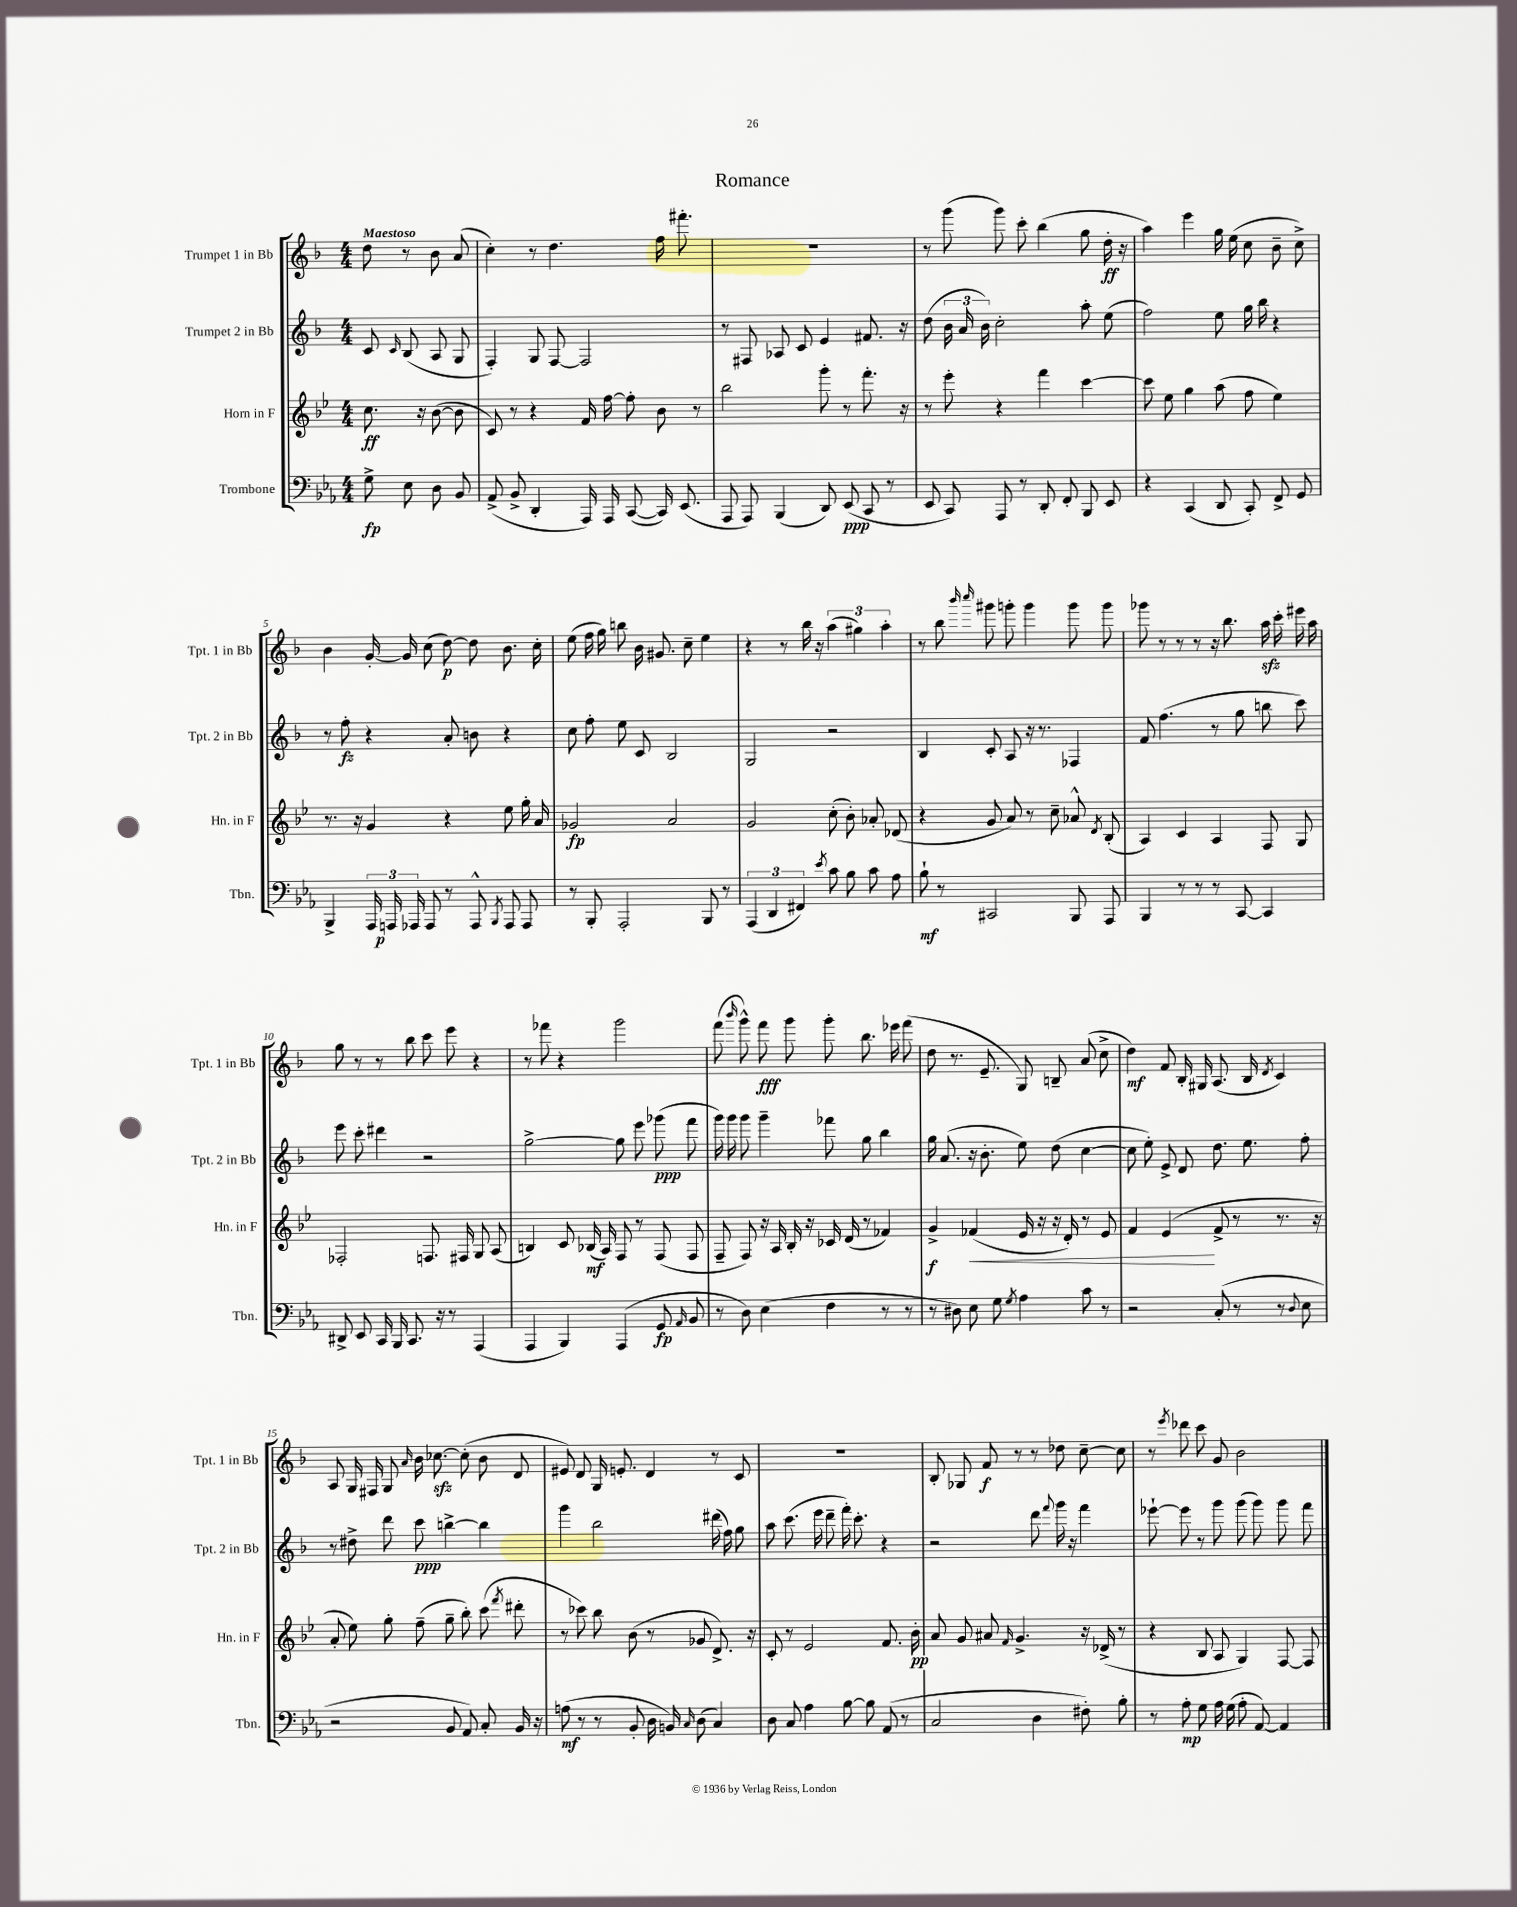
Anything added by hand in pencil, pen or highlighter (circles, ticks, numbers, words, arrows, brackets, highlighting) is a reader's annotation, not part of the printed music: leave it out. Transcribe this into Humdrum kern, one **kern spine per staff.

**kern	**dynam	**kern	**dynam	**kern	**dynam	**kern	**dynam
*part4	*part4	*part3	*part3	*part2	*part2	*part1	*part1
*staff4	*staff4	*staff3	*staff3	*staff2	*staff2	*staff1	*staff1
*I"Trombone	*	*I"Horn in F	*	*I"Trumpet 2 in Bb	*	*I"Trumpet 1 in Bb	*
*I'Tbn.	*	*I'Hn. in F	*	*I'Tpt. 2 in Bb	*	*I'Tpt. 1 in Bb	*
*clefF4	*	*clefG2	*	*clefG2	*	*clefG2	*
*k[b-e-a-]	*	*k[b-e-]	*	*k[b-]	*	*k[b-]	*
*M4/4	*	*M4/4	*	*M4/4	*	*M4/4	*
=	=	=	=	=	=	=	=
!	!	!	!	!	!	!LO:TX:a:B:t=Maestoso	!
8G^\	fp	8.cc\	ff	8c/	.	8dd\	.
.	.	.	.	16qqc/	.	.	.
8E-\	.	.	.	(8B-/	.	8r	.
.	.	16r	.	.	.	.	.
8D\	.	([8b-\	.	8A/	.	8b-\	.
8BB-/	.	8b-\]	.	8G/	.	(8a/	.
=1	=1	=1	=1	=1	=1	=1	=1
(8AA-^/	.	8c/)	.	4F'/)	.	4cc'\)	.
8BB-^/	.	8r	.	.	.	.	.
4DD'/	.	4r	.	8G/	.	8r	.
.	.	.	.	[8F/	.	4.dd\	.
16AAA-/)	.	16f/	.	2F/]	.	.	.
16AAA-/	.	[16ff\	.	.	.	.	.
([8CC/	.	8ff'\]	.	.	.	.	.
16CC/])	.	8b-\	.	.	.	16ff\	.
(8.EE-/	.	.	.	.	.	8.fff#X'\	.
.	.	8r	.	.	.	.	.
=2	=2	=2	=2	=2	=2	=2	=2
8AAA-/	.	2bb-\	.	8r	.	1r	.
8AAA-/)	.	.	.	8F#X/	.	.	.
(4BBB-/	.	.	.	8A-X/	.	.	.
.	.	.	.	8c/	.	.	.
8DD/)	.	8ggg'\	.	4e/	.	.	.
(8EE-/	ppp	8r	.	.	.	.	.
8CC/	.	8.fff'\	.	8.f#X/	.	.	.
8r	.	.	.	.	.	.	.
.	.	16r	.	16r	.	.	.
=3	=3	=3	=3	=3	=3	=3	=3
8EE-/	.	8r	.	(8dd\	.	8r	.
8CC/)	.	8eee-'\	.	24b-\	.	(8ggg\	.
.	.	.	.	24a/	.	.	.
.	.	.	.	24b-\)	.	.	.
8AAA-/	.	4r	.	2cc'\	.	8ggg\)	.
8r	.	.	.	.	.	8ccc'\	.
8DD'/	.	4fff\	.	.	.	(4bb-\	.
8FF'/	.	.	.	.	.	.	.
8BBB-/	.	[4ccc\	.	8aa'\	.	8gg\	.
8EE-/	.	.	.	(8ee\	.	16dd'\	ff
.	.	.	.	.	.	16r	.
=4	=4	=4	=4	=4	=4	=4	=4
4r	.	8ccc\]	.	2ff\)	.	4aa\)	.
.	.	8ee-\	.	.	.	.	.
(4CC/	.	4gg\	.	.	.	4eee\	.
8DD/	.	(8aa\	.	8ee\	.	16gg\	.
.	.	.	.	.	.	(16ee\	.
8CC'/)	.	8ff\	.	16gg\	.	8cc\	.
.	.	.	.	16bb-\	.	.	.
8FF^/	.	4ee-\)	.	4r	.	8b-~\	.
8GG/	.	.	.	.	.	8cc^\)	.
!!LO:LB:g=z
=5	=5	=5	=5	=5	=5	=5	=5
4BBB-^/	.	8.r	.	8r	.	4b-\	.
.	.	.	.	8ff'\	fz	.	.
.	.	16r	.	.	.	.	.
24AAA-/	.	4g/	.	4r	.	[16g'/	.
24AAAn/	p	.	.	.	.	.	.
.	.	.	.	.	.	16g/]	.
24AAA-X/	.	.	.	.	.	.	.
8AAA-/	.	.	.	.	.	(8cc\	.
8r	.	4r	.	8a'/	.	[8dd\)	p
8AAA-^^/	.	.	.	8bn\	.	8dd\]	.
8qBBB-/	.	.	.	.	.	.	.
8AAA-/	.	8ee-\	.	4r	.	8.b-\	.
8AAA-/	.	16gg'\	.	.	.	.	.
.	.	16a/	.	.	.	16cc'\	.
=6	=6	=6	=6	=6	=6	=6	=6
8r	.	2g-X/	fp	8cc\	.	(8ee\	.
8BBB-'/	.	.	.	8ff'\	.	16ff\	.
.	.	.	.	.	.	16gg\)	.
2AAA-'/	.	.	.	8ee\	.	8bbn\	.
.	.	.	.	8c/	.	16b-\	.
.	.	.	.	.	.	8.g#X/	.
.	.	2a/	.	2B-/	.	.	.
.	.	.	.	.	.	8cc~\	.
8BBB-/	.	.	.	.	.	4ee\	.
8r	.	.	.	.	.	.	.
=7	=7	=7	=7	=7	=7	=7	=7
(6AAA-/	.	2g/	.	2G/	.	4r	.
6DD/	.	.	.	.	.	.	.
.	.	.	.	.	.	8r	.
6FF#X/)	.	.	.	.	.	.	.
.	.	.	.	.	.	16bb-\	.
.	.	.	.	.	.	16r	.
8qe-/	.	.	.	.	.	.	.
8c\	.	(8cc'\	.	2r	.	(6aa\	.
8B-\	.	8b-'\)	.	.	.	.	.
.	.	.	.	.	.	6gg#X\)	.
8c\	.	8a-X'/	.	.	.	.	.
.	.	.	.	.	.	6aa'\	.
8A-\	.	(8d-X/	.	.	.	.	.
=8	=8	=8	=8	=8	=8	=8	=8
8B-`\	mf	4r	.	4B-/	.	8r	.
8r	.	.	.	.	.	8bb-\	.
.	.	.	.	.	.	16qqbbb-/	.
.	.	.	.	.	.	16qqcccc/	.
2CC#X/	.	8g/	.	8c'/	.	8ggg#X\	.
.	.	8a/)	.	8A/	.	8gggn'\	.
.	.	8r	.	16r	.	4ggg\	.
.	.	.	.	8.r	.	.	.
.	.	8cc~\	.	.	.	.	.
8BBB-/	.	8a-X^^/	.	4F-X/	.	8ggg\	.
.	.	8qd/	.	.	.	.	.
8AAA-/	.	(8B-'/	.	.	.	8ggg\	.
=9	=9	=9	=9	=9	=9	=9	=9
4BBB-/	.	4A/)	.	8f/	.	8ggg-X\	.
.	.	.	.	(4.ff\	.	8r	.
8r	.	4c/	.	.	.	8r	.
8r	.	.	.	.	.	8r	.
8r	.	4A/	.	8r	.	16r	.
.	.	.	.	.	.	8.bb-\	.
[8CC/	.	.	.	8gg\	.	.	.
4CC/]	.	8F/	.	8bbn\	.	16aazz\	.
.	.	.	.	.	.	16ccc'\	.
.	.	8G/	.	8ccc\)	.	16eee#X\	.
.	.	.	.	.	.	16aa\	.
!!LO:LB:g=z
=10	=10	=10	=10	=10	=10	=10	=10
8DD#X^/	.	2F-X'/	.	8eee\	.	8gg\	.
8EE-/	.	.	.	8ccc'\	.	8r	.
16CC/	.	.	.	4ddd#X\	.	8r	.
16BBB-/	.	.	.	.	.	.	.
8.CC/	.	.	.	.	.	8bb-\	.
.	.	8.Fn/	.	2r	.	8ccc\	.
16r	.	.	.	.	.	.	.
8r	.	.	.	.	.	8eee\	.
.	.	16F#X/	.	.	.	.	.
(4AAA-/	.	8G/	.	.	.	4r	.
.	.	(8A/	.	.	.	.	.
=11	=11	=11	=11	=11	=11	=11	=11
4AAA-/	.	4Bn/)	.	[2gg^\	.	8r	.
.	.	.	.	.	.	8fff-X\	.
4BBB-/)	.	8c/	.	.	.	4r	.
.	.	(16B-X/	mf	.	.	.	.
.	.	16A/)	.	.	.	.	.
(4AAA-/	.	8F/	.	8gg\]	.	2ggg\	.
.	.	8r	.	8eee\	.	.	.
8GG/	fp	(8F/	.	(8ggg-X\	ppp	.	.
16qqAA-/	.	.	.	.	.	.	.
8BB-/	.	8F/	.	8fff\	.	.	.
=12	=12	=12	=12	=12	=12	=12	=12
8r	.	8F~/	.	16ggg\)	.	(8fff\	.
.	.	.	.	16ggg\	.	.	.
.	.	.	.	.	.	16qqbbb-/	.
8D\)	.	8F/)	.	8ggg\	.	8ggg^^\)	.
(4E-\	.	16r	.	4ggg~\	.	8fff\	fff
.	.	16A/	.	.	.	.	.
.	.	16B-'/	.	.	.	8ggg\	.
.	.	16r	.	.	.	.	.
4F\	.	16c-X/	.	8fff-X\	.	8ggg'\	.
.	.	(16d/	.	.	.	.	.
.	.	8r	.	8gg\	.	8.bb-\	.
8r	.	4f-X/)	.	4bb-\	.	.	.
.	.	.	.	.	.	16eee-X\	.
8r	.	.	.	.	.	(8fff\	.
=13	=13	=13	=13	=13	=13	=13	=13
8r	.	4g^/	f	16gg\	.	8dd\	.
.	.	.	.	(8.a/	.	.	.
8D#X\)	.	.	.	.	.	8.r	.
!	!	!	!LO:HP:b	!	!	!	!
8E-\	.	(4f-X/	<	16r	.	.	.
.	.	.	.	8.b-'\	.	8.e~/	.
8G\	.	.	.	.	.	.	.
8qG/	.	.	.	.	.	.	.
4A-\	.	16e-/	.	8ee\)	.	8G/)	.
.	.	16r	.	.	.	.	.
.	.	16r	.	(8dd\	.	8Bn~/	.
.	.	16d'/)	.	.	.	.	.
8c\	.	8r	.	[4cc\	.	(8a/	.
8r	.	8e-/	.	.	.	8cc^\	.
=14	=14	=14	=14	=14	=14	=14	=14
2r	.	4f/	.	8cc\]	.	4dd\)	mf
.	.	.	.	8ee'\)	.	.	.
.	.	(4e-/	.	8e^/	.	8f/	.
.	.	.	.	8d/	.	16B-'/	.
.	.	.	.	.	.	16G#X/	.
(8C'/	.	8f^/	[	8.dd\	.	(8.A/	.
8r	.	8r	.	.	.	.	.
.	.	.	.	8.ee\	.	16B-/	.
.	.	.	.	.	.	8qd/	.
8r	.	8.r	.	.	.	4c/)	.
8qqD/	.	.	.	.	.	.	.
8E-\	.	.	.	8ff'\	.	.	.
.	.	16r	.	.	.	.	.
!!LO:LB:g=z
=15	=15	=15	=15	=15	=15	=15	=15
2r	.	8a'/	.	8r	.	8A/	.
.	.	8ee-\)	.	8dd#X^\	.	16G/	.
.	.	.	.	.	.	16F#X/	.
.	.	8gg'\	.	8ddd\	.	8G/	.
.	.	.	.	.	.	16qqa/	.
.	.	(8ff~\	.	8ccc\	ppp	16b-\	.
.	.	.	.	.	.	[8.cc-Xzz\	.
8BB-/	.	8gg~\	.	[4bbn^\	.	.	.
8AA-/)	.	8bb-'\)	.	.	.	(8cc-'\]	.
8C'/	.	(8ccc\	.	4bb\]	.	8b-\	.
.	.	8qfff/	.	.	.	.	.
16BB-/	.	8ddd#X'\	.	.	.	8d/	.
16r	.	.	.	.	.	.	.
=16	=16	=16	=16	=16	=16	=16	=16
(8An\	mf	8r	.	4ggg\	.	8e#X/)	.
8r	.	8ccc-X\)	.	.	.	8d/	.
8r	.	8bb-\	.	2bb-\	.	16G/	.
.	.	.	.	.	.	8.en'/	.
8BB-'/	.	(8b-\	.	.	.	.	.
16D\	.	8r	.	.	.	4d/	.
16BBn/)	.	.	.	.	.	.	.
16qqC/	.	.	.	.	.	.	.
(8D\	.	8g-X/	.	.	.	.	.
4C/)	.	8.d^/)	.	(16ddd#X\	.	8r	.
.	.	.	.	16ff\)	.	.	.
.	.	.	.	8gg\	.	8c/	.
.	.	16r	.	.	.	.	.
=17	=17	=17	=17	=17	=17	=17	=17
8D\	.	8c'/	.	8aa\	.	1r	.
8C/	.	8r	.	(8.ccc\	.	.	.
4A-\	.	2e-/	.	.	.	.	.
.	.	.	.	16eee\	.	.	.
.	.	.	.	8ddd~\	.	.	.
[8B-\	.	.	.	16fff'\)	.	.	.
.	.	.	.	8.ccc'\	.	.	.
8B-\]	.	.	.	.	.	.	.
(8AA-/	.	8.f/	.	4r	.	.	.
8r	.	.	.	.	.	.	.
.	.	16b-'\	pp	.	.	.	.
=18	=18	=18	=18	=18	=18	=18	=18
2C/	.	8a/	.	2r	.	8B-'/	.
.	.	8g/	.	.	.	8G-X/	.
.	.	8a#X/	.	.	.	8f/	f
.	.	16qqf/	.	.	.	.	.
.	.	4.g^/	.	.	.	8r	.
4D\	.	.	.	8ddd\	.	8r	.
.	.	.	.	8qqfff/	.	.	.
.	.	.	.	16ggg\	.	8dd-X\	.
.	.	.	.	16r	.	.	.
8F#X'\)	.	16r	.	4fff\	.	[8cc~\	.
.	.	(16d-X^/	.	.	.	.	.
8B-'\	.	8r	.	.	.	8cc\]	.
=19	=19	=19	=19	=19	=19	=19	=19
8r	.	4r	.	[8eee-X`\	.	8r	.
.	.	.	.	.	.	8qeee/	.
8A-'\	mp	.	.	8eee-\]	.	8ddd-X\	.
8G\	.	8B-/	.	8r	.	8ccc\	.
16A-\	.	8A/	.	8ggg\	.	8g/	.
(16G\	.	.	.	.	.	.	.
8A-'\	.	4G/)	.	(8ggg\	.	2b-\	.
[8AA-/)	.	.	.	8ggg\)	.	.	.
4AA-/]	.	[8F/	.	8ggg\	.	.	.
.	.	8F/]	.	8fff\	.	.	.
==	==	==	==	==	==	==	==
*-	*-	*-	*-	*-	*-	*-	*-
